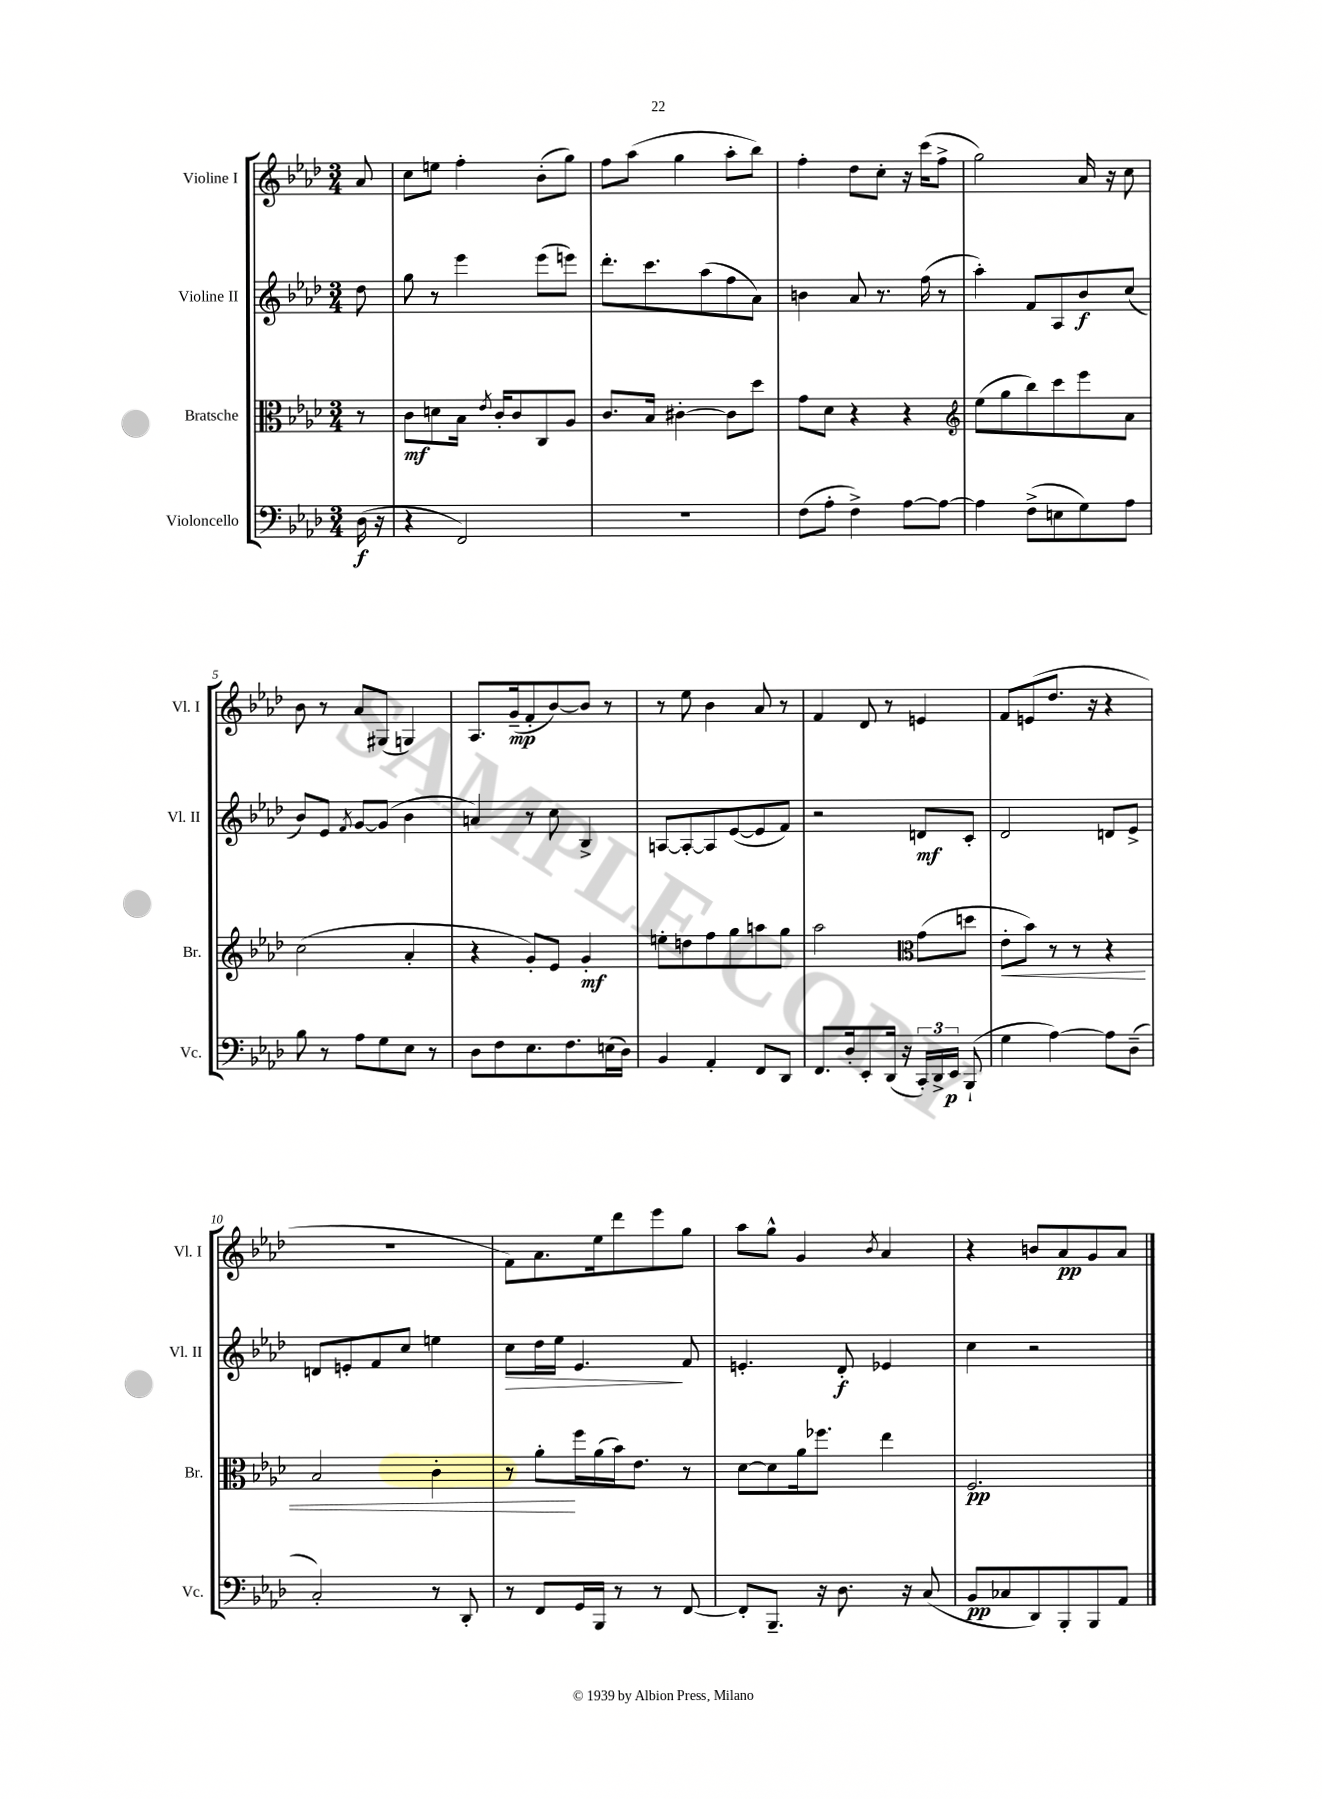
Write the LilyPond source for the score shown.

<<
\new StaffGroup <<
\new Staff = "s0" \with { instrumentName = "Violine I" shortInstrumentName = "Vl. I" } {
    \clef treble \key aes \major \numericTimeSignature \time 3/4 \partial 8
    \autoBeamOff aes'8 |
    c''8[ e''8] f''4-. bes'8[-.( g''8]) |
    f''8[ aes''8]( g''4 aes''8[-. bes''8]) |
    f''4-. des''8[ c''8]-. r16 c'''16[( f''8]-> |
    g''2) aes'16 r16 c''8 |
    bes'8 r8 aes'8[ gis8]( g4) |
    aes8.[ g'16--\mp( f'8-. bes'8~) bes'8] r8 |
    r8 ees''8 bes'4 aes'8 r8 |
    f'4 des'8 r8 e'4 |
    f'8[ e'8( des''8.] r16 r4 |
    R2. |
    f'8[) aes'8. ees''16 des'''8 ees'''8 g''8] |
    aes''8[ g''8]-^ g'4 \acciaccatura { bes'8 } aes'4 |
    r4 b'8[ aes'8\pp g'8 aes'8] \bar "|." |
}
\new Staff = "s1" \with { instrumentName = "Violine II" shortInstrumentName = "Vl. II" } {
    \clef treble \key aes \major \numericTimeSignature \time 3/4 \partial 8
    \autoBeamOff des''8 |
    g''8 r8 ees'''4 ees'''8[( e'''8]) |
    des'''8.[-. c'''8. aes''8( f''8 aes'8]) |
    b'4 aes'8 r8. f''16( r8 |
    aes''4-.) f'8[ aes8 bes'8\f c''8]( |
    bes'8[) ees'8] \acciaccatura { f'8 } g'8[~ g'8]( bes'4 |
    a'4) r8 c''8 bes4-> |
    a8[~ a8~-. a8 ees'8~( ees'8 f'8]) |
    r2 d'8[\mf c'8]-. |
    des'2 d'8[ ees'8]-> |
    d'8[ e'8-. f'8 c''8] e''4 |
    c''8[\> des''16 ees''16] ees'4.\! f'8 |
    e'4.-. des'8-.\f ees'4 |
    c''4 r2 \bar "|." |
}
\new Staff = "s2" \with { instrumentName = "Bratsche" shortInstrumentName = "Br." } {
    \clef alto \key aes \major \numericTimeSignature \time 3/4 \partial 8
    \autoBeamOff r8 |
    c'8[\mf d'8 bes16] \acciaccatura { ees'8 } c'16[-. c'8 c8 aes8] |
    c'8.[ bes16] cis'4~-. cis'8[ des''8] |
    g'8[ des'8] r4 r4 |
    \clef treble ees''8[( g''8 bes''8) c'''8 ees'''8 aes'8] |
    c''2( aes'4-. |
    r4 g'8[-.) ees'8] g'4-.\mf |
    e''8[-. d''8 f''8 g''8 a''8 g''8] |
    aes''2 \clef alto g'8[( d''8] |
    ees'8[-.\< bes'8]) r8 r8 r4 |
    bes2 c'4-. |
    r8 aes'8[-.\! f''16 aes'16( bes'16) ees'8.] r8 |
    des'8[~ des'8 aes'16 fes''8.] ees''4 |
    f2.\pp \bar "|." |
}
\new Staff = "s3" \with { instrumentName = "Violoncello" shortInstrumentName = "Vc." } {
    \clef bass \key aes \major \numericTimeSignature \time 3/4 \partial 8
    \autoBeamOff des16\f( r16 |
    r4 f,2) |
    R2. |
    f8[( aes8]-. f4->) aes8[~ aes8]~ |
    aes4 f8[->( e8 g8) aes8] |
    bes8 r8 aes8[ g8 ees8] r8 |
    des8[ f8 ees8. f8. e16( des16]) |
    bes,4 aes,4-. f,8[ des,8] |
    f,8.[ des16-. ees,8-. des,16]( r16 \tuplet 3/2 { c,16[-.) des,16-> ees,16]\p } bes,,8-!( |
    g4 aes4~) aes8[ des8]--( |
    c2-.) r8 des,8-. |
    r8 f,8[ g,16 bes,,16] r8 r8 f,8~ |
    f,8[-. bes,,8.]-- r16 des8. r16 c8( |
    bes,8[\pp ces8 des,8) bes,,8-. bes,,8 aes,8] \bar "|." |
}
>>
>>
